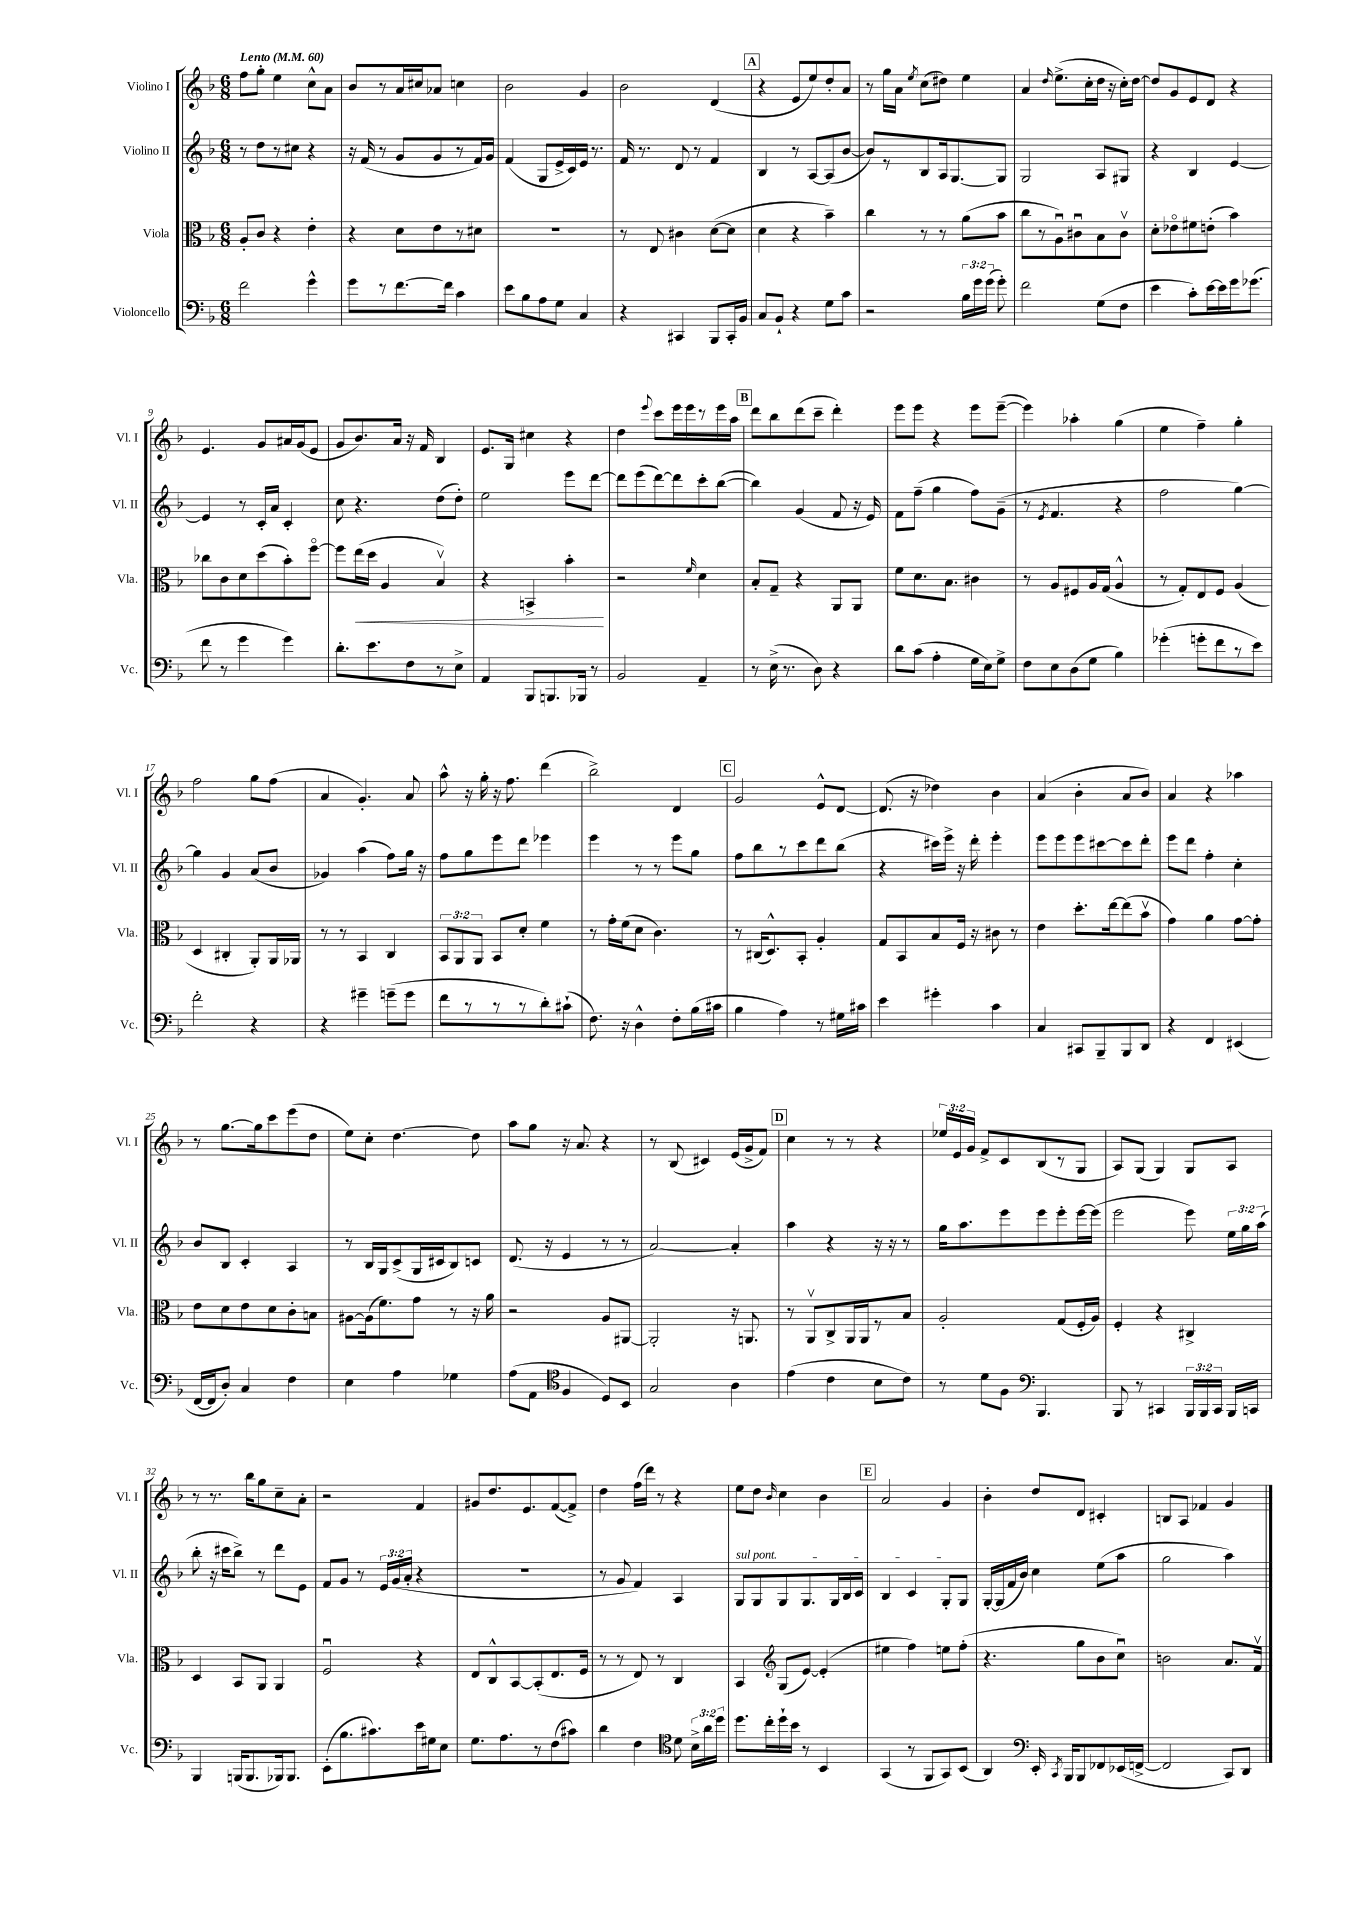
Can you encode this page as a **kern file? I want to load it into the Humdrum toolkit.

**kern	**kern	**kern	**kern
*staff4	*staff3	*staff2	*staff1
*clefF4	*clefC3	*clefG2	*clefG2
*k[b-]	*k[b-]	*k[b-]	*k[b-]
*M6/8	*M6/8	*M6/8	*M6/8
*MM60	*MM60	*MM60	*MM60
2f\	8A'/L	8r	8ff\L
.	8c/J	8dd\L	8gg'\J
.	4r	8r	4ee\
.	.	8cc#\J	.
4g^^\	4e'\	4r	8cc^^\L
.	.	.	8a\J
=	=	=	=
8g\L	4r	16r	8b-/L
.	.	(16f/	.
8r	.	8r	8r
[8.f\	8d\L	8g/L	16a/L
.	.	.	16cc#/J
.	8e\	8g/	8a-/J
16f\]Jk	.	.	.
4c\	8r	8r	4cc\
.	8d#\J	16f/L)	.
.	.	16g/JJ	.
=	=	=	=
8e\L	2.r	(4f/	2b-\
8B-\	.	.	.
8A\	.	8G/L	.
8G\J	.	16e^/L	.
.	.	16c/)	.
4C/	.	16e/JJ	4g/
.	.	8.r	.
=	=	=	=
4r	8r	16f/	2b-\
.	.	8.r	.
.	8E/	.	.
4CC#/	4c#\	8d/	.
.	.	8r	.
8BBB-/L	([8d\L	4f/	(4d/
16CC#'/L	8d\]J	.	.
16BB-/JJ	.	.	.
=	=	=	=
8C/L	4d\	4B-/	4r
8BB-`/J	.	.	.
4r	4r	8r	8e/L
.	.	[8A/L	8ee/)
8G\L	4b-~\)	(8A/]	8dd'/
8c\J	.	[8b-/J	8a/J
=	=	=	=
2r	4cc\	8b-/]L)	8r
.	.	8r	16gg\LL
.	.	.	16a\JJ
.	.	.	8qee/
.	8r	8B-/	(8cc\L
.	8r	16A/k	8dd#\J)
.	.	[8.G/	.
24B-\LL	(8a\L	.	4ee\
24g\	.	.	.
(24g\JJ	.	.	.
8g'\)	8b-\J	8G/]J	.
=	=	=	=
2f\	8cc\L	2G/	4a/
.	8r	.	.
.	.	.	16qqdd/
.	8Au\)	.	(8.ee^\L
.	8c#u\	.	.
.	.	.	16cc'\L
(8G\L	8B-\	8A/L	16dd\JJ
.	.	.	16r
8F\J	8c#v\J	8G#/J	16cc'\LL)
.	.	.	[16dd\JJ
=	=	=	=
4e\	8d'\L	4r	8dd/]L
.	8e-o\	.	8g/
8c'\L)	8f#\	4B-/	8e/
[16e\L	(8e'\J	.	8d/J
16e\]	.	.	.
16g\J	4b-\)	[4e/	4r
(8.g-\J	.	.	.
=	=	=	=
8f\	8cc-\L	4e/]	4.e/
8r	8c\	.	.
4g\	8d\	8r	.
.	(8dd\	16c'/LL	8g/L
.	.	16a/JJ	.
4g\)	8b-'\)	4c'/	16a#/L
.	.	.	(16g/J
.	[8ffo\J	.	8e/J
=	=	=	=
8.d'\L	8ff\]L	8cc\	8g/L
.	(16ee\L	4.r	8.b-/)
8.e\	16dd\JJ	.	.
.	4A/	.	.
.	.	.	16a/Jk
8F\	.	.	16r
.	.	.	16f/
8r	4B-v/)	(8dd\L	4B-/
8E^\J	.	8dd'\J)	.
=	=	=	=
4AA/	4r	2ee\	8.e/L
.	.	.	16G/Jk
8BBB-/L	4BB^/	.	4cc#\
8.BBB/	.	.	.
.	4b-'\	8eee\L	4r
16BBB-/Jk	.	.	.
8r	.	[8ddd\J	.
=	=	=	=
2BB-/	2r	8ddd\]L	4dd\
.	.	(8eee\	.
.	.	.	8qqeee/
.	.	[8ddd\)	8ccc\L
.	.	8ddd\]	16eee\L
.	.	.	16eee\
.	16qqf/	.	.
4AA~/	4d\	8ccc'\	8r
.	.	([8bb-\J	16eee\
.	.	.	16aa\JJ
=	=	=	=
8r	8B-'/L	4bb-\])	8ddd\L
(16E^\	8G~/J	.	8bb-\
8.r	.	.	.
.	4r	(4g/	(8ddd\
8D\)	.	.	8ccc~\J
4r	8AA/L	8f/	4ddd'\)
.	8AA/J	16r	.
.	.	16e/)	.
=	=	=	=
8d\L	8f\L	8f\L	8eee\L
(8c\J	8.d\	(8ff~\J	8eee\J
4A'\	.	4gg\	4r
.	8.B-\J	.	.
16G\LL	4c#\	8ff\L)	8eee\L
16E\J)	.	.	.
8G^\J	.	(8g~\J	([8eee~\J
=	=	=	=
8F\L	8r	8r	4eee\])
.	.	8qe/	.
8E\	8A/L	4.f/	.
(8D\	8F#/	.	4aa-'\
8G\J	16A/L	.	.
.	(16G/JJ	.	.
4B-\)	4A^^/	4r	(4gg\
=	=	=	=
(4g-'\	8r	2ff\	4ee\
.	8G'/L)	.	.
8g'\L	8E/	.	4ff~\)
8f\	8F/J	.	.
8r	(4A/	[4gg\)	4gg'\
8e\J)	.	.	.
=	=	=	=
2f'\	4D/	4gg\]	2ff\
.	4C#'/	4g/	.
4r	8AA'/L)	(8a/L	8gg\L
.	16AA/L	8b-/J	(8ff\J
.	16AA-/JJ	.	.
=	=	=	=
4r	8r	4g-/)	4a/
.	8r	.	.
4g#~\	4BB-/	(4aa\	4.g'/)
(8g~\L	4C/	8ff\L)	.
8g\J	.	16gg\Jk	8a/
.	.	16r	.
=	=	=	=
8f\L	12BB-/L	8ff\L	8aa^^\
.	12AA/	.	.
8r	.	8gg\	16r
.	12AA/J	.	.
.	.	.	16gg'\
8r	8BB-/L	8eee\	16r
.	.	.	8.ff\
8r	8d'/J	8ddd\J	.
8d'\)	4f\	4eee-\	(4ddd\
(8c#`\J	.	.	.
=	=	=	=
8.F\)	8r	4eee\	2bb-^\)
.	16g'\LL	.	.
16r	(16f\J	.	.
4D^^\	8d\J	8r	.
.	4.c\)	8r	.
8F'\L	.	8eee\L	4d/
(16B-\L	.	8gg\J	.
16c#\JJ	.	.	.
=	=	=	=
4B-\	8r	8ff\L	2g/
.	(16C#/LK	8bb-\	.
.	8.D^^/)	.	.
4A\)	.	8r	.
.	8BB-'/J	8ccc\	.
8r	4A'/	8ddd\	8e^^/L
16G#\LL	.	(8bb-\J	[8d/J
16c#\JJ	.	.	.
=	=	=	=
4e\	8G/L	4r	(8.d/]
.	8BB-/	.	.
.	.	.	16r
4g#'\	8B-/	16ccc#\LL)	4dd-\)
.	.	16eee^\JJ	.
.	16F/Jk	16r	.
.	16r	16ddd'\	.
4c\	8c#\	4eee'\	4b-\
.	8r	.	.
=	=	=	=
4C/	4e\	8eee\L	(4a/
.	.	8eee\	.
8CC#/L	8.dd'\L	8eee\	4b-'\
8BBB-~/	.	[8ccc#\	.
.	[16ee\k	.	.
8BBB-/	(8ee\]	8ccc#\]	8a/L
8DD/J	8b-v\J	8ddd'\J	8b-/J)
=	=	=	=
4r	4g\)	8eee\L	4a/
.	.	8ddd\J	.
4FF/	4a\	4ff'\	4r
(4EE#/	[8g\L	4cc'\	4aa-\
.	8g'\]J	.	.
=	=	=	=
[16FF/LL	8e\L	8b-/L	8r
16FF/]J	.	.	.
8D'/J)	8d\	8B-/J	[8.gg\L
4C/	8e\	4c'/	.
.	.	.	16gg\]k
.	8d\	.	8ccc\
4F\	8c'\	4A/	(8eee\
.	8B\J	.	8dd\J
=	=	=	=
4E\	[8A#\L	8r	8ee\L)
.	(16A#\]k	16B-/LL	8cc'\J
.	8.f\)	16G/J	.
4A\	.	(8c^/	[4.dd\
.	8g\J	16G/L	.
.	.	16c#/J	.
4G-\	8r	8B-/)	.
.	16r	8c/J	8dd\]
.	16a\	.	.
=	=	=	=
(8A\L	2r	(8.d/	8aa\L
8AA\J	.	.	8gg\J
.	.	16r	.
*clefC4	*	*	*
4F/	.	4e/	16r
.	.	.	8.a/
8D/L)	8A/L	8r	4r
8BB-/J	[8AA#/J	8r	.
=	=	=	=
2G/	2AA#'/]	[2a/)	8r
.	.	.	(8B-/
.	.	.	4c#/)
4A\	16r	4a'/]	(16e/LL
.	8.AA/	.	16g^/J
.	.	.	8f/J)
=	=	=	=
(4e\	8r	4aa\	4cc\
.	8AAv/L	.	.
4c\	8C^/	4r	8r
.	16AA/L	.	8r
.	16AA/J	.	.
8B-\L	8r	16r	4r
.	.	16r	.
8c\J)	8B-/J	8r	.
=	=	=	=
8r	2A'/	16gg\LK	24ee-/LL
.	.	.	24e/
.	.	8.aa\	.
.	.	.	24g/JJ
8d\L	.	.	8f^/L
8F\J	.	8eee\	8c/
*clefF4	*	*	*
4.BBB-/	.	8eee\	(8B-/
.	(8G/L	8eee'\	8r
.	16F'/L	[16eee\L	8G/J
.	16A/JJ)	(16eee\]JJ	.
=	=	=	=
8BBB-/	4F'/	2eee\	8A/L)
8r	.	.	(8G/J
4CC#/	4r	.	4G/)
24BBB-/LL	4C#^/	8eee\)	8G/L
24BBB-/	.	.	.
24CC#/JJ	.	.	.
16BBB-/LL	.	24ee\LL	8A/J
.	.	24gg\	.
16CC/JJ	.	.	.
.	.	(24aa\JJ	.
=	=	=	=
4BBB-/	4D/	8bb-'\	8r
.	.	16r	8.r
.	.	16ccc#\LK	.
(16BBB/LK	8BB-/L	8bb-^\J)	.
8.BBB/	.	.	16bb-\LK
.	8AA/J	8r	8gg\
16BBB-/k)	4AA/	8ddd\L	8cc~\
8.BBB-/J	.	.	.
.	.	8e\J	8a'\J
=	=	=	=
(8EE'\L	2Fu/	8f/L	2r
8.B-\	.	8g/J	.
.	.	8r	.
8.c#\)	.	.	.
.	.	24e/LL	.
.	.	(24g/	.
.	.	24a'/JJ	.
16e\L	4r	4r	4f/
16G#\J	.	.	.
8E\J	.	.	.
=	=	=	=
8.G\L	8E/L	2.r	8g#/L
.	8C^^/	.	8.dd/
8.A\	.	.	.
.	[8BB-/	.	.
.	.	.	8.e/
8r	(8BB-'/]	.	.
(8F\	8.E/	.	([8f/
8c#\J)	.	.	8f^/]J)
.	16F/Jk	.	.
=	=	=	=
4d\	8r	8r	4dd\
.	8r	8g/	.
4F\	8E/)	4f/)	(16ff\LL
.	.	.	16ddd\JJ)
.	8r	.	8r
*clefC4	*	*	*
8d\	4C/	4A/	4r
24B-^\LL	.	.	.
24a\	.	.	.
24dd\JJ	.	.	.
=	=	=	=
8.dd\L	4BB-/	8G/L	8ee\L
.	.	8G/	8dd\J
16cc'\L	.	.	.
*	*clefG2	*	*
.	.	.	16qqb-/
16dd`\	(8G/L	8G/	4cc\
16b-\JJ	.	.	.
8r	[8e/J)	8.G/	.
4BB-/	(4e'/]	.	4b-\
.	.	16G/L	.
.	.	16B-/	.
.	.	16c/JJ	.
=	=	=	=
(4GG/	4ee#\	4B-/	2a/
8r	4ff\)	4c/	.
8FF/L	.	.	.
8GG/)	8ee\L	8G'/L	4g/
(8BB-/J	(8ff'\J	8G/J	.
=	=	=	=
4AA/)	4.r	[16G'/LL	4b-'\
.	.	(16G/]	.
.	.	16f/	.
.	.	16b-/JJ)	.
*clefF4	*	*	*
16EE'/	.	4cc\	8dd/L
8qCC/	.	.	.
16BBB-/LK	.	.	.
8BBB-/	8gg\L	.	8d/J
8FF-/	8b-\	(8ee\L	4c#'/
(16EE-/L	8ccu\J)	8aa\J	.
[16FF^/JJ	.	.	.
=	=	=	=
2FF/]	2b\	2gg\	8B/L
.	.	.	8A/J
.	.	.	4f-/
8CC/L)	8.a/L	4aa\)	4g/
8DD/J	.	.	.
.	16fv/Jk	.	.
==	==	==	==
*-	*-	*-	*-
